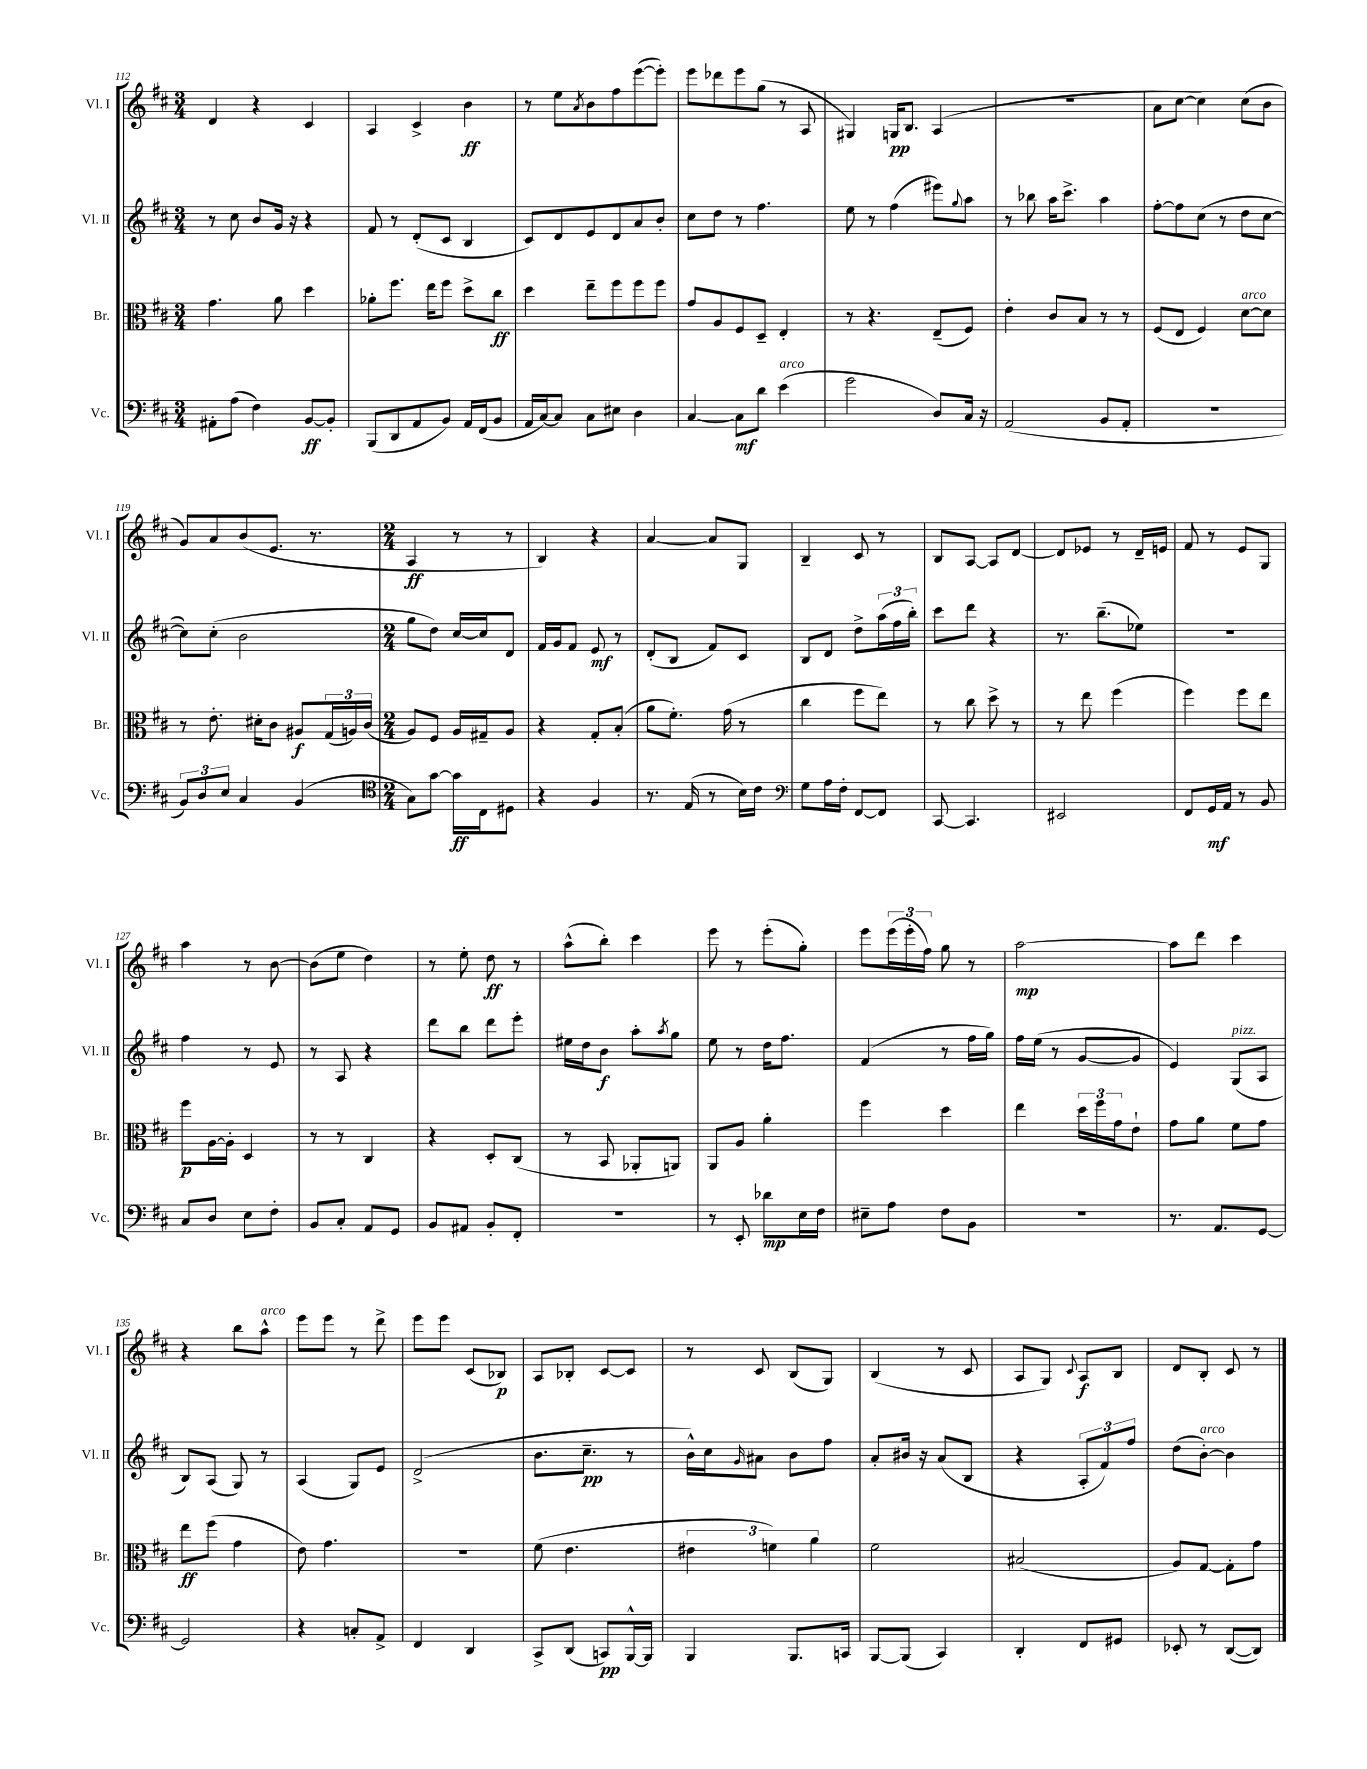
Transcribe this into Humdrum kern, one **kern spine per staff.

**kern	**kern	**kern	**kern
*staff4	*staff3	*staff2	*staff1
*clefF4	*clefC3	*clefG2	*clefG2
*k[f#c#]	*k[f#c#]	*k[f#c#]	*k[f#c#]
*M3/4	*M3/4	*M3/4	*M3/4
8AA#'\L	4.g\	8r	4d/
(8A\J	.	8cc#\	.
4F#\)	.	8b/L	4r
.	8a\	16g/Jk	.
.	.	16r	.
[8BB/L	4dd\	4r	4c#/
8BB'/]J	.	.	.
=	=	=	=
(8BBB/L	8a-'\L	8f#/	4A/
8DD/	8.ff#\J	8r	.
8AA/	.	(8d'/L	4c#^/
.	16ee\LK	.	.
8BB/J)	8ff#\J	8c#/J	.
16AA/LL	8dd^\L	4B/	4b\
(16FF#/J	.	.	.
8BB/J	8cc#\J	.	.
=	=	=	=
16AA/LL	4dd\	8c#/L)	8r
[16C#/J)	.	.	.
8C#/]J	.	8d/	8ee\L
.	.	.	8qa/
8C#\L	8ee~\L	8e/	8b\
8E#\J	8ff#\	8d/	8ff#\
4D\	8ff#\	8a/	([8eee\
.	8ff#\J	8b'/J	8eee'\]J)
=	=	=	=
[4C#/	8g/L	8cc#\L	8eee\L
.	8A/	8dd\J	8ddd-\
8C#\]L	8F#/	8r	8eee\
8d\J	8D~/J	4.ff#\	(8gg\J
(4e\	4E'/	.	8r
.	.	.	8A/
=	=	=	=
2g\	8r	8ee\	4G#/)
.	4.r	8r	.
.	.	(4ff#\	16G/LK
.	.	.	8.B/J
8D/L)	(8E~/L	8eee#\L)	(4A/
.	.	8qqgg/	.
16C#/Jk	8F#/J)	8aa\J	.
16r	.	.	.
=	=	=	=
(2AA/	4e'\	8r	2.r
.	.	8bb-\	.
.	8c#/L	16aa\LK	.
.	.	8.ccc#^\J	.
.	8B/J	.	.
8BB/L	8r	4aa\	.
8AA'/J	8r	.	.
=	=	=	=
2.r	(8F#/L	[8ff#'\L	8a\L
.	8E/J	8ff#\]	[8cc#\J
.	4F#/)	(8cc#\J	4cc#\])
.	.	8r	.
.	[8d\L	8dd\L	(8cc#\L
.	8d\]J	[8cc#\J	8b\J
=	=	=	=
12BB/L)	8r	8cc#\]L)	8g/L)
12D/	.	.	.
.	8.e'\	(8cc#'\J	8a/
12E/J	.	.	.
4C#/	.	2b\	(8b/
.	16d#'\LK	.	.
.	8c#\J	.	8.e/J
(4BB/	8A#/L	.	.
.	.	.	8.r
.	(24G/L	.	.
.	24A/)	.	.
.	(24c#/JJ	.	.
=	=	=	=
*clefC4	*	*	*
*M2/4	*M2/4	*M2/4	*M2/4
8G\L)	8A/L)	8gg\L	4A/
[8g\J	8F#/J	8dd\J)	.
16g\]LL	16A/LL	[16cc#/LL	8r
16C#\J	16G#~/J	16cc#/]J	.
8D#\J	8A/J	8d/J	8r
=	=	=	=
4r	4r	16f#/LL	4B/)
.	.	16g/J	.
.	.	8f#/J	.
4F#/	8G'/L	8e/	4r
.	(8B'/J	8r	.
=	=	=	=
8.r	8a\L	(8d'/L	[4a/
.	8.f#'\J)	8B/J	.
(16E/	.	.	.
8r	.	8f#/L)	8a/]L
.	(16g\	.	.
16B\LL)	8r	8c#/J	8G/J
16c#\JJ	.	.	.
=	=	=	=
*clefF4	*	*	*
8G\L	4cc#\	8B/L	4B~/
16A\L	.	8d/J	.
16F#'\JJ	.	.	.
[8FF#/L	8ff#\L	8dd^\L	8c#/
8FF#/]J	8ee\J)	(24aa\L	8r
.	.	24ff#\	.
.	.	24bb'\JJ)	.
=	=	=	=
[8CC#/	8r	8ccc#\L	8B/L
4.CC#/]	8cc#\	8ddd\J	[8A/J
.	8dd^\	4r	8A/]L
.	8r	.	[8d/J
=	=	=	=
2EE#/	8r	8.r	8d/]L
.	8ee\	.	8e-/J
.	.	(8.bb~\L	.
.	(4ff#\	.	8r
.	.	8ee-\J)	16d~/LL
.	.	.	16e/JJ
=	=	=	=
8FF#/L	4ff#\)	2r	8f#/
16GG/L	.	.	8r
16AA/JJ	.	.	.
8r	8ff#\L	.	8e/L
8BB/	8ee\J	.	8G/J
=	=	=	=
8C#/L	8ff#\L	4ff#\	4aa\
8D/J	[16A\L	.	.
.	16A'\]JJ	.	.
8E\L	4D/	8r	8r
8F#'\J	.	8e/	[8b\
=	=	=	=
8BB/L	8r	8r	(8b\]L
8C#'/J	8r	8A/	8ee\J
8AA/L	4C#/	4r	4dd\)
8GG/J	.	.	.
=	=	=	=
8BB/L	4r	8ddd\L	8r
8AA#/J	.	8bb\J	8ee'\
8BB'/L	8D'/L	8ddd\L	8dd\
8FF#'/J	(8C#/J	8eee'\J	8r
=	=	=	=
2r	8r	16ee#\LL	(8aa^^\L
.	.	16dd\J	.
.	8BB/	8b\J	8bb'\J)
.	8AA-'/L	8aa'\L	4ccc#\
.	.	8qaa/	.
.	8AA/J)	8gg\J	.
=	=	=	=
8r	8AA/L	8ee\	8eee\
8EE'/	8A/J	8r	8r
8d-\L	4a'\	16dd\LK	(8eee'\L
.	.	8.ff#\J	.
16E\L	.	.	8gg'\J)
16F#\JJ	.	.	.
=	=	=	=
8E#~\L	4ff#\	(4f#/	8eee\L
8A\J	.	.	(24eee\L
.	.	.	24eee'\
.	.	.	24ff#\JJ)
8F#\L	4dd\	8r	8gg\
8BB\J	.	16ff#\LL	8r
.	.	16gg\JJ)	.
=	=	=	=
2r	4ee\	16ff#\LL	[2aa\
.	.	(16ee\JJ	.
.	.	8r	.
.	24dd\LL	[8g/L	.
.	24ff#\	.	.
.	24g\J	.	.
.	8e`\J	8g/]J	.
=	=	=	=
8.r	8g\L	4e/)	8aa\]L
.	8a\J	.	8ddd\J
8.AA/L	.	.	.
.	8f#\L	(8G/L	4ccc#\
[8GG/J	8g\J	8A/J	.
=	=	=	=
2GG/]	8ee\L	8B/L)	4r
.	(8ff#\J	(8A/J	.
.	4g\	8G/)	8bb\L
.	.	8r	8aa^^\J
=	=	=	=
4r	8e\)	(4A/	8eee\L
.	4.g\	.	8eee\J
8C'/L	.	8G/L)	8r
8AA^/J	.	8e/J	8ddd^\
=	=	=	=
4FF#/	2r	(2d^/	8eee\L
.	.	.	8eee\J
4DD/	.	.	(8c#/L
.	.	.	8B-/J)
=	=	=	=
8CC#^/L	(8f#\	8.b\L	8A/L
(8DD/J	4.e\	.	8B-'/J
.	.	8.cc#~\J	.
8CC/L)	.	.	[8c#/L
[16BBB^^/L	.	8r	8c#/]J
16BBB/]JJ	.	.	.
=	=	=	=
4BBB/	6e#\	16b^^\LL)	8r
.	.	16cc#\J	.
.	.	16qqg/	.
.	.	8a#\J	8c#/
.	6f\)	.	.
8.BBB/L	.	8b\L	(8B/L
.	6a\	.	.
.	.	8ff#\J	8G/J)
16CC/Jk	.	.	.
=	=	=	=
[8BBB/L	2f#\	8a'/L	(4B/
(8BBB/]J	.	16b#/Jk	.
.	.	16r	.
4CC#/)	.	(8a/L	8r
.	.	8B/J	8c#/
=	=	=	=
4DD'/	(2B#/	4r	8A/L
.	.	.	8G/J)
.	.	.	8qqc#/
8FF#/L	.	12A'/L	8A/L
.	.	12f#/)	.
8GG#/J	.	.	8B/J
.	.	12ff#/J	.
=	=	=	=
8EE-'/	8A/L)	(8dd\L	8d/L
8r	[8G/J	[8b'\J)	8B'/J
([8DD/L	8G'\]L	4b\]	8c#/
8DD/]J)	8g\J	.	8r
==	==	==	==
*-	*-	*-	*-
